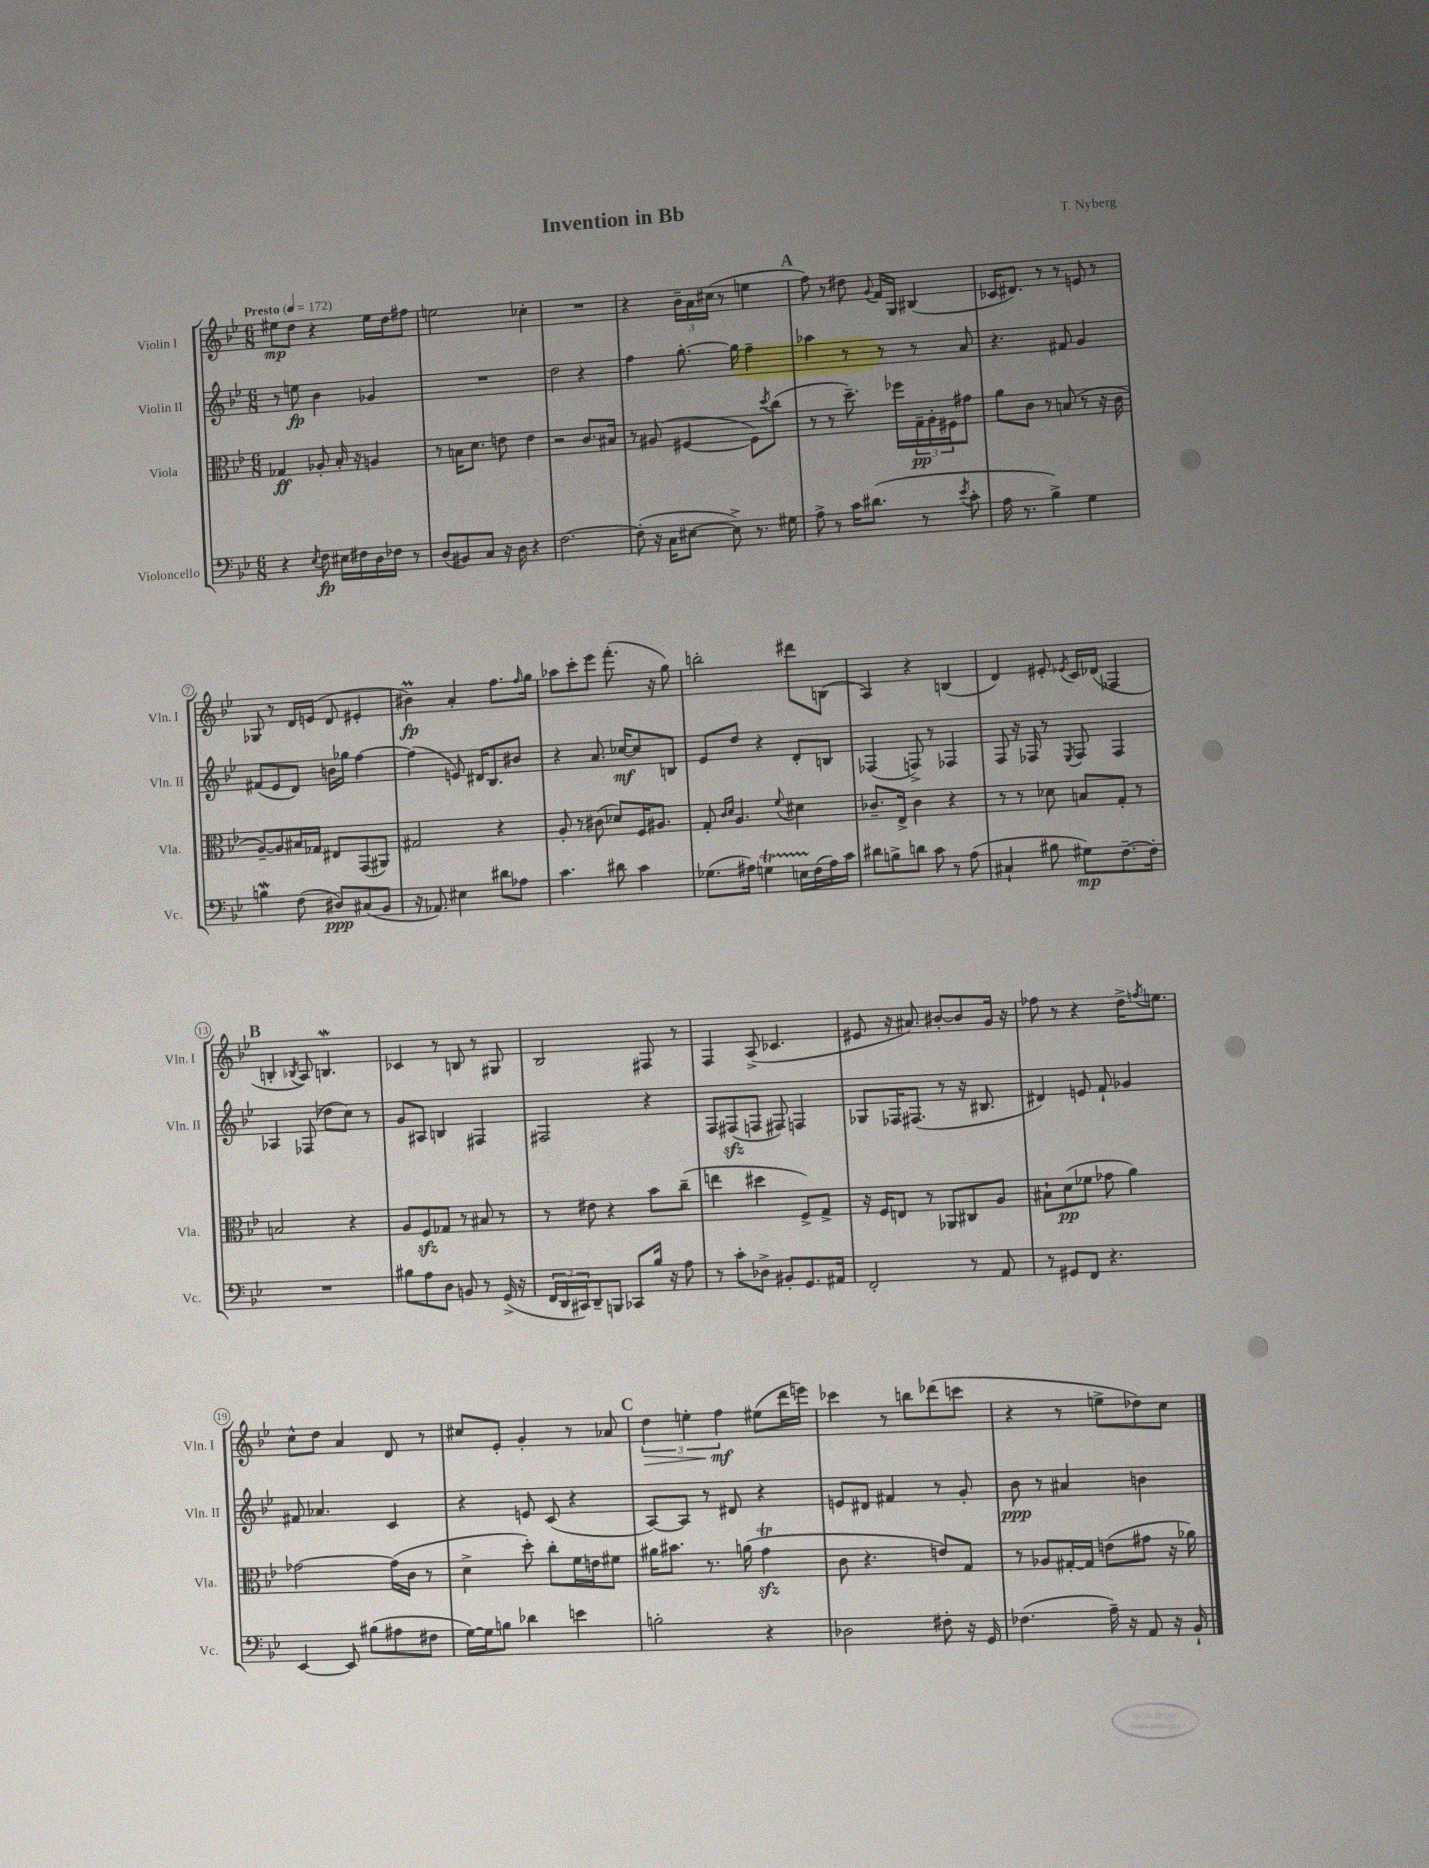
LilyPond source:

\header { title = "Invention in Bb" composer = "T. Nyberg" }
<<
\new StaffGroup <<
\new Staff = "s0" \with { instrumentName = "Violin I" shortInstrumentName = "Vln. I" } {
    \clef treble \key bes \major \numericTimeSignature \time 6/8 \tempo "Presto" 4 = 172
    eis''8\mp d''8 r4 eis''16 d''16 fis''8 |
    e''2 ces''4-. |
    R2. |
    r4 \tuplet 3/2 { bes'16-- a'16 cis''16( } r8 e''4 |
    \mark \markup { \bold "A" } f''8) r8 dis''8 \appoggiatura { g'8 } f'16 g16 bis4( |
    ces'16 dis'8.) r8 r8 e'8 r8 |
    ges8 r8 d'16 e'16( d'8 eis'4-. |
    bis'4\prall\fp) a'4-. f''8. \grace { f''16 } g''16 |
    aes''8 c'''8-. ees'''8 f'''8.-.( r16 g''8) |
    b''2-. dis'''8 b8( |
    a4) r4 b4( |
    d'4) eis'8-. \acciaccatura { ees'8 } c'16 des'16( fes4 |
    \mark \markup { \bold "B" } b4-. \acciaccatura { bes8 } a8) b4.\mordent |
    ces'4 r8 b8 r8 gis8 |
    bes2 fis8 r8 |
    f4 a8->( ces'4. |
    eis'8 r16 ais'8.) bis'8~-. bis'8 g'16 r16 |
    fes''8 r8 r4 d''16-> \acciaccatura { f''8 } e''8. |
    c''8-^ d''8 a'4 d'8 r8 |
    cis''8 ees'8-. g'4-. r8 aes'8 |
    \mark \markup { \bold "C" } \tuplet 3/2 { d''4\> e''4-. f''4\mf\! } eis''8( d'''16 e'''16) |
    ces'''4 r8 b''8 des'''8( c'''8 |
    r4 r8 e''8-> des''8) c''8 \bar "|." |
}
\new Staff = "s1" \with { instrumentName = "Violin II" shortInstrumentName = "Vln. II" } {
    \clef treble \key bes \major \numericTimeSignature \time 6/8
    r8 e''8\fp bes'4 ges'4 |
    R2. |
    d''2 r4 |
    f''4 g''8.~-. g''16 f''4-- |
    \mark \markup { \bold "A" } aes''4 r8 r8 r8 a'8 |
    r4. fis'8 g'4 |
    fis'8( ees'8 d'8) b'16 ges''16 f''4~ |
    f''4( e'8) dis'16 bes8. bis'8 |
    r4 a'8. ces''16~\mf ces''8 b8 |
    ees'8 d''8 r4 d'8-. b8 |
    fes4( f8->) r8 fes4 |
    f8 r16 fes16 r8 \acciaccatura { ees8 } fes8 fes4 |
    \mark \markup { \bold "B" } aes4 fes8( des''8 c''8) r8 |
    g'8 ais8 b4 fis4 |
    fis2 r4 |
    f8 fis8\sfz( f8 fis8) f4 |
    ges8 fes16 fis8.( r8 r16 bis8. |
    dis'4) e'8 f'8-! ges'4 |
    fis'8 aes'4. c'4 |
    r4 e'8 c'8( r4 |
    \mark \markup { \bold "C" } a8~) a8 r8 dis'8 r4 |
    e'8 dis'8 fis'4 r8 g'8-. |
    bes'8\ppp r8 ais'4 b'4 \bar "|." |
}
\new Staff = "s2" \with { instrumentName = "Viola" shortInstrumentName = "Vla." } {
    \clef alto \key bes \major \numericTimeSignature \time 6/8
    ges4\ff aes8-. bes16-. r16 a4 |
    r8 b16 d'8. e'8 e'4 |
    r2 c'8. bis16 |
    r8 ais8( fis4~ fis8) \acciaccatura { d''8 } c''8( |
    \mark \markup { \bold "A" } r8 r8 d''8.--) fes''16 \tuplet 3/2 { g16--\pp a16-. fis16 } gis'8 |
    a'8 c'8 r8 b8( r8 r16 c'16 |
    a8~--) a8 bis16 ges16 eis8 g,8( ais,8) |
    gis2 r4 |
    a8-. r8 cis'8( des'8) f16 ais8. |
    g8-. \grace { c'16 d'16 } a4. \appoggiatura { f'8 } dis'4 |
    ces'8.-- ees16-> ces'4 r4 |
    r8 r8 des'8 b8 g8-. r8 |
    \mark \markup { \bold "B" } b2 r4 |
    a8 f8\sfz ges8 r8 bis8 r8 |
    r8 eis'8 r4 bes'8 c''8--( |
    e''4 dis''4 f8->) g8-> |
    r16 f16 e8 r8 aes,8 cis8 a8 |
    bis8-! d'8\pp( fes'8 ges'8 a'4) |
    ges'2~ ges'16( c'16 r8 |
    d'4-> d''8-.) c''8-. f'16 e'16 fis'8 |
    \mark \markup { \bold "C" } ais'16 bis'8. r8. a'16( g'4\trill\sfz |
    c'8 r4. e'8) g8 |
    r8 aes8 gis16~-. gis16 e'8( gis'8 r16 aes'16) \bar "|." |
}
\new Staff = "s3" \with { instrumentName = "Violoncello" shortInstrumentName = "Vc." } {
    \clef bass \key bes \major \numericTimeSignature \time 6/8
    r4 \acciaccatura { ees8 } f8\fp eis16 fis16 d16 fes16 r8 |
    d8( bis,8) c8 r16 d16 r4 |
    f2.~ |
    f8-.( r16 c16 eis8~ eis8->) r8. gis16 |
    \mark \markup { \bold "A" } a8-> r8 c'16 dis'8.( r8 \acciaccatura { ees'8 } c'8-. |
    a16 r8. bes4->) g4 |
    b4\mordent f8( dis8\ppp) cis8( bes,8 |
    r16 aes,8.) eis4 dis'8 aes8 |
    c'4. dis'8 c'4 |
    ges8.( ais16) g4\startTrillSpan e16 f16\stopTrillSpan( ais16) c'16 |
    dis'8 b8-> d'8 c'8 r8 a8( |
    cis4-! bis8 gis8\mp) f8.~-- f16-. |
    \mark \markup { \bold "B" } R2. |
    bis8 a8 d8 b,8 r8 g,16->( r16 |
    \tuplet 3/2 { f,16 d,16 cis,16) } d,8-- b,,8 ces,8 bes16 r16 a8 |
    r8 c'8-. des8-> bis,8-. g,8. ais,16 |
    f,2-. r8 a,8 |
    r8 gis,8 f,8 r4. |
    ees,4~ ees,8 bis8( ais8 fis8 |
    g16~) g16 b8 des'4 e'4 |
    \mark \markup { \bold "C" } b2-. r4 |
    des2 fis8-. r16 g,16 |
    fes4.( a16--) r16 a,8 r16 bes,16-! \bar "|." |
}
>>
>>
\layout { \context { \Score \override BarNumber.stencil = #(make-stencil-circler 0.1 0.3 ly:text-interface::print) } }
